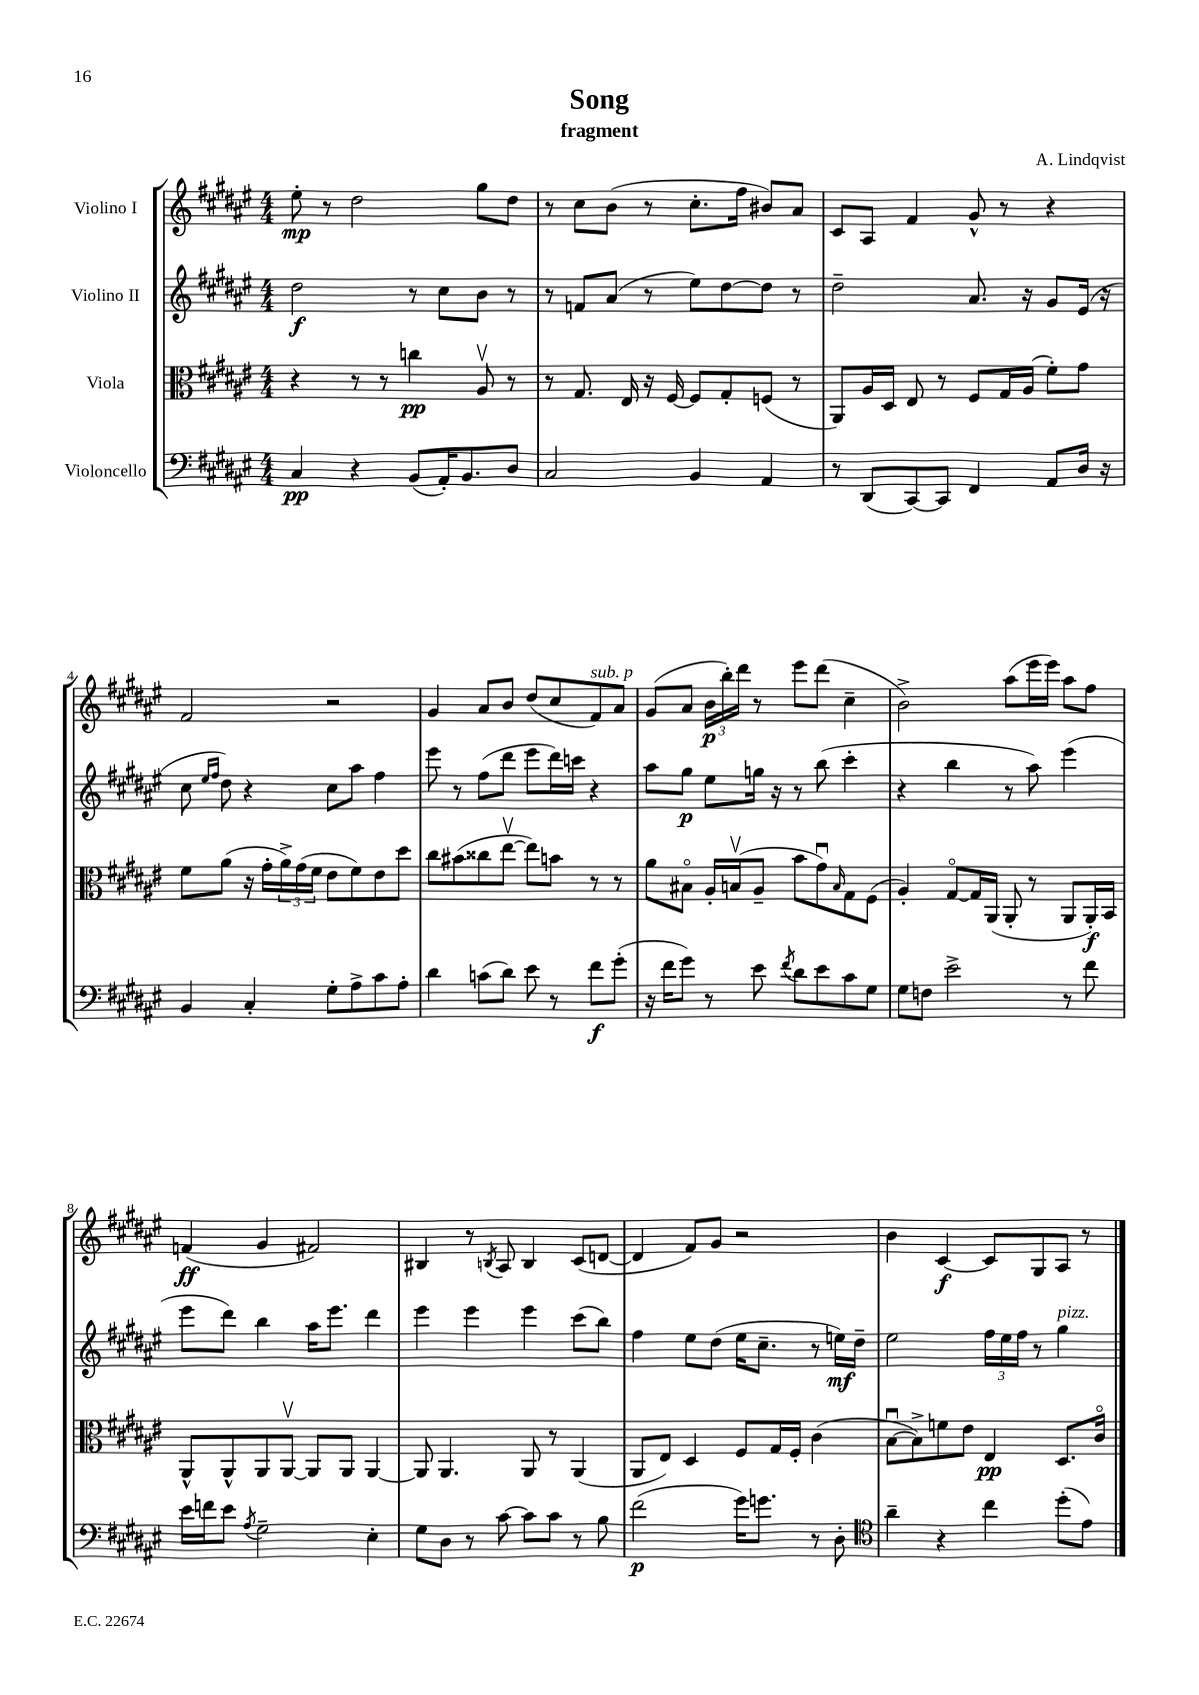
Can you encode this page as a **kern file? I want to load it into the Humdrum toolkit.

**kern	**kern	**kern	**kern
*staff4	*staff3	*staff2	*staff1
*clefF4	*clefC3	*clefG2	*clefG2
*k[f#c#g#d#a#e#]	*k[f#c#g#d#a#e#]	*k[f#c#g#d#a#e#]	*k[f#c#g#d#a#e#]
*M4/4	*M4/4	*M4/4	*M4/4
4C#	4r	2dd#	8ee#'
.	.	.	8r
4r	8r	.	2dd#
.	8r	.	.
(8BB	4cc	8r	.
16AA#')	.	8cc#	.
8.BB	.	.	.
.	8A#v	8b	8gg#
8D#	8r	8r	8dd#
=	=	=	=
2C#	8r	8r	8r
.	8.G#	8f	8cc#
.	.	(8a#	(8b
.	16E#	.	.
.	16r	8r	8r
.	[16F#	.	.
4BB	8F#]	8ee#)	8.cc#'
.	8G#'	[8dd#	.
.	.	.	16ff#
4AA#	(8F	8dd#]	8b#)
.	8r	8r	8a#
=	=	=	=
8r	8AA#)	2dd#~	8c#
(8DD#	16A#	.	8A#
.	16D#	.	.
[8CC#)	8E#	.	4f#
8CC#]	8r	.	.
4FF#	8F#	8.a#	8g#^^
.	16G#	.	8r
.	(16A#	16r	.
8AA#	8f#')	8g#	4r
16D#	8g#	(16e#	.
16r	.	16r	.
=	=	=	=
4BB	8f#	8cc#	2f#
.	.	16qqee#	.
.	.	16qqff#	.
.	(8a#	8dd#)	.
4C#'	16r	4r	.
.	16g#'	.	.
.	24a#^)	.	.
.	(24g#	.	.
.	24f#	.	.
8G#'	8e#	8cc#	2r
8A#^	8f#)	8aa#	.
8c#	8e#	4ff#	.
8A#'	8dd#	.	.
=	=	=	=
4d#	8cc#	8eee#	4g#
.	(8b#	8r	.
(8c	8cc##	(8ff#	8a#
8d#)	[8ee#v	8ddd#	8b
8e#	8ee#])	8eee#	(8dd#
8r	8b	16ddd#)	8cc#
.	.	16ccc	.
8f#	8r	4r	8f#)
(8g#'	8r	.	8a#
=	=	=	=
16r	8a#	8aa#	(8g#
16f#	.	.	.
8g#)	8B#o	8gg#	8a#
8r	16A#'	8ee#	24b
.	.	.	24bb')
.	(16Bv	.	.
.	.	.	24ddd#
8e#	8A#~	16gg	8r
.	.	16r	.
8qf#	.	.	.
8d#	8b	8r	8eee#
8e#	8g#u)	(8bb	(8ddd#
.	16qqB	.	.
8c#	8G#	4ccc#'	4cc#~
8G#	(8F#	.	.
=	=	=	=
8G#	4A#')	4r	2b^)
8F	.	.	.
2e#^	[8G#o	4bb	.
.	16G#]	.	.
.	(16AA#	.	.
.	8AA#'	8r	(8aa#
.	8r	8aa#)	16eee#
.	.	.	16eee#)
8r	8AA#	(4eee#	8aa#
8f#	16AA#')	.	8ff#
.	16BB	.	.
=	=	=	=
16e#	8AA#^^	8eee#	(4f
16f	.	.	.
8e#	8AA#^^	8ddd#)	.
8qA#	.	.	.
2G#~	8AA#	4bb	4g#
.	[8AA#v	.	.
.	8AA#]	16aa#	2f#)
.	.	8.eee#	.
.	8AA#	.	.
4E#'	[4AA#	4ddd#	.
=	=	=	=
8G#	8AA#]	4eee#	4B#
8D#	4.AA#	.	.
8r	.	4eee#	8r
.	.	.	8qB
[8c#	.	.	8A#
8c#]	8AA#	4eee#	4B
8c#	8r	.	.
8r	(4AA#	(8ccc#	(8c#
8B	.	8bb)	[8d
=	=	=	=
(2f#	8AA#	4ff#	4d]
.	8E#)	.	.
.	4D#	8ee#	8f#)
.	.	(8dd#	8g#
16g#)	8F#	16ee#	2r
8.g	.	8.cc#~	.
.	16G#	.	.
.	16F#'	.	.
8r	(4c#	8r	.
8D#'	.	16ee)	.
.	.	16dd#~	.
=	=	=	=
*clefC4	*	*	*
4a#~	[8Bu	2ee#	4b
.	8B^])	.	.
4r	8f	.	[4c#
.	8e#	.	.
4cc#	4E#	24ff#	8c#]
.	.	24ee#	.
.	.	24ff#	.
.	.	8r	8G#
(8dd#'	8.D#	4gg#	8A#
8e#)	.	.	8r
.	16c#o	.	.
==	==	==	==
*-	*-	*-	*-
